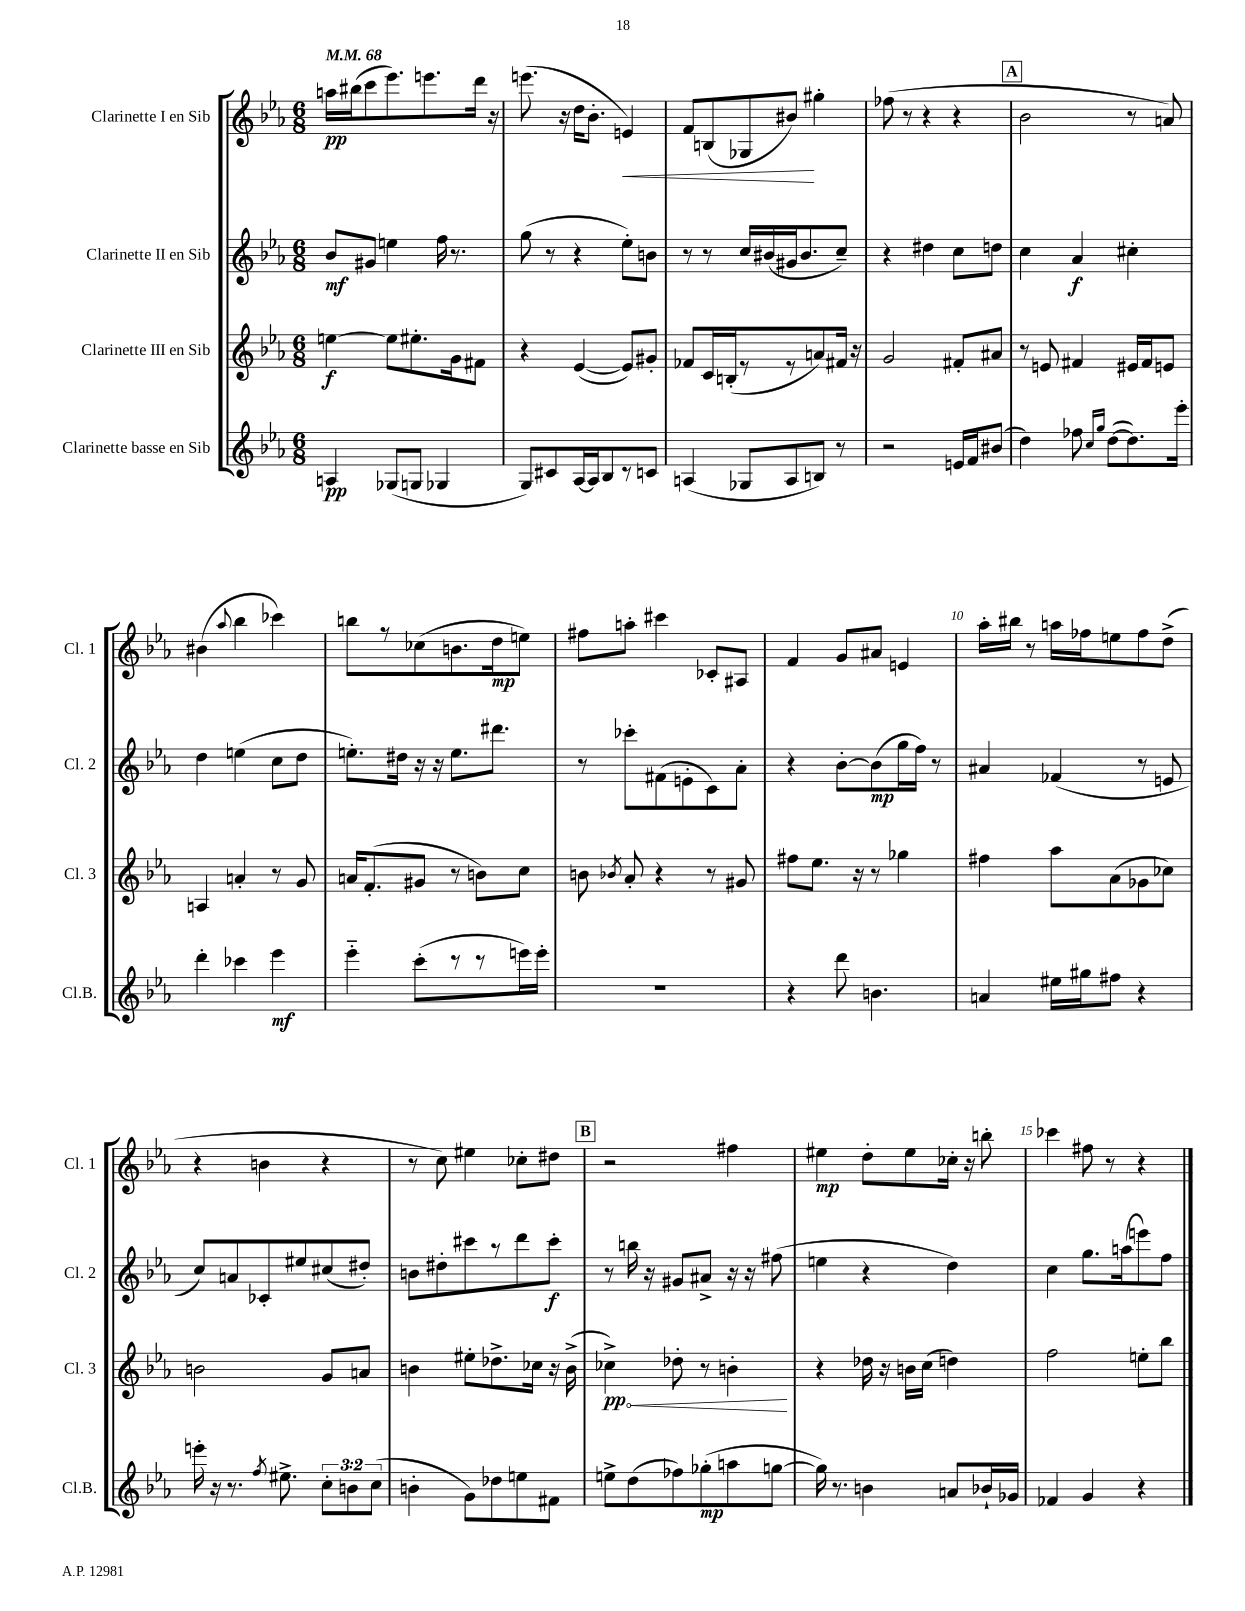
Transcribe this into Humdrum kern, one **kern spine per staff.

**kern	**dynam	**kern	**dynam	**kern	**dynam	**kern	**dynam
*part4	*part4	*part3	*part3	*part2	*part2	*part1	*part1
*staff4	*staff4	*staff3	*staff3	*staff2	*staff2	*staff1	*staff1
*I"Clarinette basse en Sib	*	*I"Clarinette III en Sib	*	*I"Clarinette II en Sib	*	*I"Clarinette I en Sib	*
*I'Cl.B.	*	*I'Cl. 3	*	*I'Cl. 2	*	*I'Cl. 1	*
*clefG2	*	*clefG2	*	*clefG2	*	*clefG2	*
*k[b-e-a-]	*	*k[b-e-a-]	*	*k[b-e-a-]	*	*k[b-e-a-]	*
*M6/8	*	*M6/8	*	*M6/8	*	*M6/8	*
*MM68	*	*MM68	*	*MM68	*	*MM68	*
=1	=1	=1	=1	=1	=1	=1	=1
4An/	pp	[4een\	f	8b-/L	mf	16aan\LL	pp
.	.	.	.	.	.	(16bb#X\J	.
.	.	.	.	8g#X/J	.	8ccc\	.
(8G-X/L	.	8ee\L]	.	4een\	.	8.eee-\)	.
8Gn/J	.	8.ee#X'\	.	.	.	.	.
.	.	.	.	.	.	8.eeen\	.
4G-X/	.	.	.	16ff\	.	.	.
.	.	16g\k	.	8.r	.	.	.
.	.	8f#X\J	.	.	.	16ddd\Jk	.
.	.	.	.	.	.	16r	.
=2	=2	=2	=2	=2	=2	=2	=2
8G/L)	.	4r	.	(8gg\	.	(8.eeen\	.
8c#X/	.	.	.	8r	.	.	.
.	.	.	.	.	.	16r	.
[16A-/L	.	([4e-/	.	4r	.	16dd\KL	.
16A-/J]	.	.	.	.	.	8.b-'\J	.
8B-/	.	.	.	.	.	.	.
!	!	!	!	!	!	!	!LO:HP:b
8r	.	8e-/L])	.	8ee-'\L)	.	4en/)	<
8cn/J	.	8g#X'/J	.	8bn\J	.	.	.
=3	=3	=3	=3	=3	=3	=3	=3
(4An/	.	8f-X/L	.	8r	.	8f/L	.
.	.	16c/L	.	8r	.	(8Bn/	.
.	.	(16Bn'/J	.	.	.	.	.
8G-X/L	.	8r	.	16cc/LL	.	8G-X/	.
.	.	.	.	(16b#X/	.	.	.
8A/	.	8r	.	16g#X/J	.	8b#X/J)	.
.	.	.	.	8.b#/	.	.	.
8Bn/J)	.	8an/)	.	.	.	4gg#X'\	[
8r	.	16f#X/Jk	.	8cc~/J)	.	.	.
.	.	16r	.	.	.	.	.
=4	=4	=4	=4	=4	=4	=4	=4
2r	.	2g/	.	4r	.	(8ff-X\	.
.	.	.	.	.	.	8r	.
.	.	.	.	4dd#X\	.	4r	.
16en/LL	.	8f#X'/L	.	8cc\L	.	4r	.
16f/J	.	.	.	.	.	.	.
(8b#X/J	.	8a#X/J	.	8ddn\J	.	.	.
!!LO:REH:place=s1:t=A
=5	=5	=5	=5	=5	=5	=5	=5
4dd\)	.	8r	.	4cc\	.	2b-\	.
.	.	8en/	.	.	.	.	.
8ff-X\	.	4f#X/	.	4a-/	f	.	.
16qqcc/LL	.	.	.	.	.	.	.
16qqgg/JJ	.	.	.	.	.	.	.
([8dd\L	.	.	.	.	.	.	.
8.dd\])	.	16e#X/LL	.	4cc#X'\	.	8r	.
.	.	16f#/J	.	.	.	.	.
.	.	8en/J	.	.	.	8an/)	.
16eee-'\Jk	.	.	.	.	.	.	.
!!LO:LB:g=z
=6	=6	=6	=6	=6	=6	=6	=6
4ddd'\	.	4An/	.	4dd\	.	(4b#X\	.
.	.	.	.	.	.	8qqaa-/	.
4ccc-X\	.	4an'/	.	(4een\	.	4bb-\	.
4eee-\	mf	8r	.	8cc\L	.	4ccc-X\)	.
.	.	8g/	.	8dd\J	.	.	.
=7	=7	=7	=7	=7	=7	=7	=7
4eee-\	.	16an/KL	.	8.een'\L)	.	8bbn\L	.
.	.	(8.f'/	.	.	.	.	.
.	.	.	.	.	.	8r	.
.	.	.	.	16dd#X\Jk	.	.	.
(8ccc'\L	.	8g#X/J	.	16r	.	(8cc-X\	.
.	.	.	.	16r	.	.	.
8r	.	8r	.	8.ee\L	.	8.bn\	.
8r	.	8bn\L)	.	.	.	.	.
.	.	.	.	8.ddd#X\J	.	16dd\k	mp
16eeen\L)	.	8cc\J	.	.	.	8een\J)	.
16eee'\JJ	.	.	.	.	.	.	.
=8	=8	=8	=8	=8	=8	=8	=8
2.r	.	8bn\	.	8r	.	8ff#X\L	.
.	.	8qb-X/	.	.	.	.	.
.	.	8a-'/	.	8ccc-X'\L	.	8aan'\J	.
.	.	4r	.	(8f#X\	.	4ccc#X\	.
.	.	.	.	8en'\	.	.	.
.	.	8r	.	8c\)	.	8c-X'/L	.
.	.	8g#X/	.	8a-'\J	.	8A#X/J	.
=9	=9	=9	=9	=9	=9	=9	=9
4r	.	8ff#X\L	.	4r	.	4f/	.
.	.	8.ee-\J	.	.	.	.	.
8ddd\	.	.	.	[8b-'\L	.	8g/L	.
.	.	16r	.	.	.	.	.
4.bn\	.	8r	.	(8b-\]	mp	8a#X/J	.
.	.	4gg-X\	.	16gg\L	.	4en/	.
.	.	.	.	16ff\JJ)	.	.	.
.	.	.	.	8r	.	.	.
=10	=10	=10	=10	=10	=10	=10	=10
4an/	.	4ff#X\	.	4a#X/	.	16aa-'\LL	.
.	.	.	.	.	.	16bb#X\JJ	.
.	.	.	.	.	.	8r	.
16ee#X\LL	.	8aa-\L	.	(4f-X/	.	16aan\LL	.
16gg#X\J	.	.	.	.	.	16ff-X\J	.
8ff#X\J	.	(8a-\	.	.	.	8een\	.
4r	.	8g-X\	.	8r	.	8ff-\	.
.	.	8cc-X\J)	.	8en/	.	(8dd^\J	.
!!LO:LB:g=z
=11	=11	=11	=11	=11	=11	=11	=11
16eeen'\	.	2bn\	.	8cc/L)	.	4r	.
16r	.	.	.	.	.	.	.
8.r	.	.	.	8an/	.	.	.
.	.	.	.	8c-X'/	.	4bn\	.
8qff/	.	.	.	.	.	.	.
8.ee#X^\	.	.	.	.	.	.	.
.	.	.	.	8ee#X/	.	.	.
12cc'\L	.	8g/L	.	(8cc#X/	.	4r	.
12bn\	.	.	.	.	.	.	.
.	.	8an/J	.	8dd#X'/J)	.	.	.
(12cc\J	.	.	.	.	.	.	.
=12	=12	=12	=12	=12	=12	=12	=12
4bn'\	.	4bn\	.	8bn\L	.	8r	.
.	.	.	.	8dd#X'\	.	8cc\)	.
8g\L)	.	8ee#X'\L	.	8ccc#X\	.	4ee#X\	.
8dd-X\	.	8.dd-X^\	.	8r	.	.	.
8een\	.	.	.	8ddd\	.	8cc-X'\L	.
.	.	16cc-X\Jk	.	.	.	.	.
8f#X\J	.	16r	.	8ccc#'\J	f	8dd#X\J	.
.	.	(16b^\	.	.	.	.	.
!!LO:REH:place=s1:t=B
=13	=13	=13	=13	=13	=13	=13	=13
!	!	!	!LO:HP:b	!	!	!	!
8een^\L	.	4cc-X^\)	< pp	8r	.	2r	.
(8dd\	.	.	.	16bbn\	.	.	.
.	.	.	.	16r	.	.	.
8ff-X\)	.	8dd-X'\	.	8g#X/L	.	.	.
(8gg-X'\	mp	8r	.	8a#X^/J	.	.	.
8aan\	.	4bn'\	.	16r	.	4ff#X\	.
.	.	.	.	16r	.	.	.
[8ggn\J	.	.	.	(8ff#X\	.	.	.
.	.	.	[	.	.	.	.
=14	=14	=14	=14	=14	=14	=14	=14
16gg\])	.	4r	.	4een\	.	4ee#X\	mp
8.r	.	.	.	.	.	.	.
4bn\	.	16dd-X\	.	4r	.	8dd'\L	.
.	.	16r	.	.	.	.	.
.	.	16bn\LL	.	.	.	8ee#\	.
.	.	(16cc\JJ	.	.	.	.	.
8an/L	.	4ddn\)	.	4dd\)	.	16cc-X'\Jk	.
.	.	.	.	.	.	16r	.
16b-X`/L	.	.	.	.	.	8bbn'\	.
16g-X/JJ	.	.	.	.	.	.	.
=15	=15	=15	=15	=15	=15	=15	=15
4f-X/	.	2ff\	.	4cc\	.	4ccc-X\	.
4g/	.	.	.	8.gg\L	.	8ff#X\	.
.	.	.	.	.	.	8r	.
.	.	.	.	(16aan\k	.	.	.
4r	.	8een'\L	.	8eeen\)	.	4r	.
.	.	8bb-\J	.	8ff\J	.	.	.
==	==	==	==	==	==	==	==
*-	*-	*-	*-	*-	*-	*-	*-
